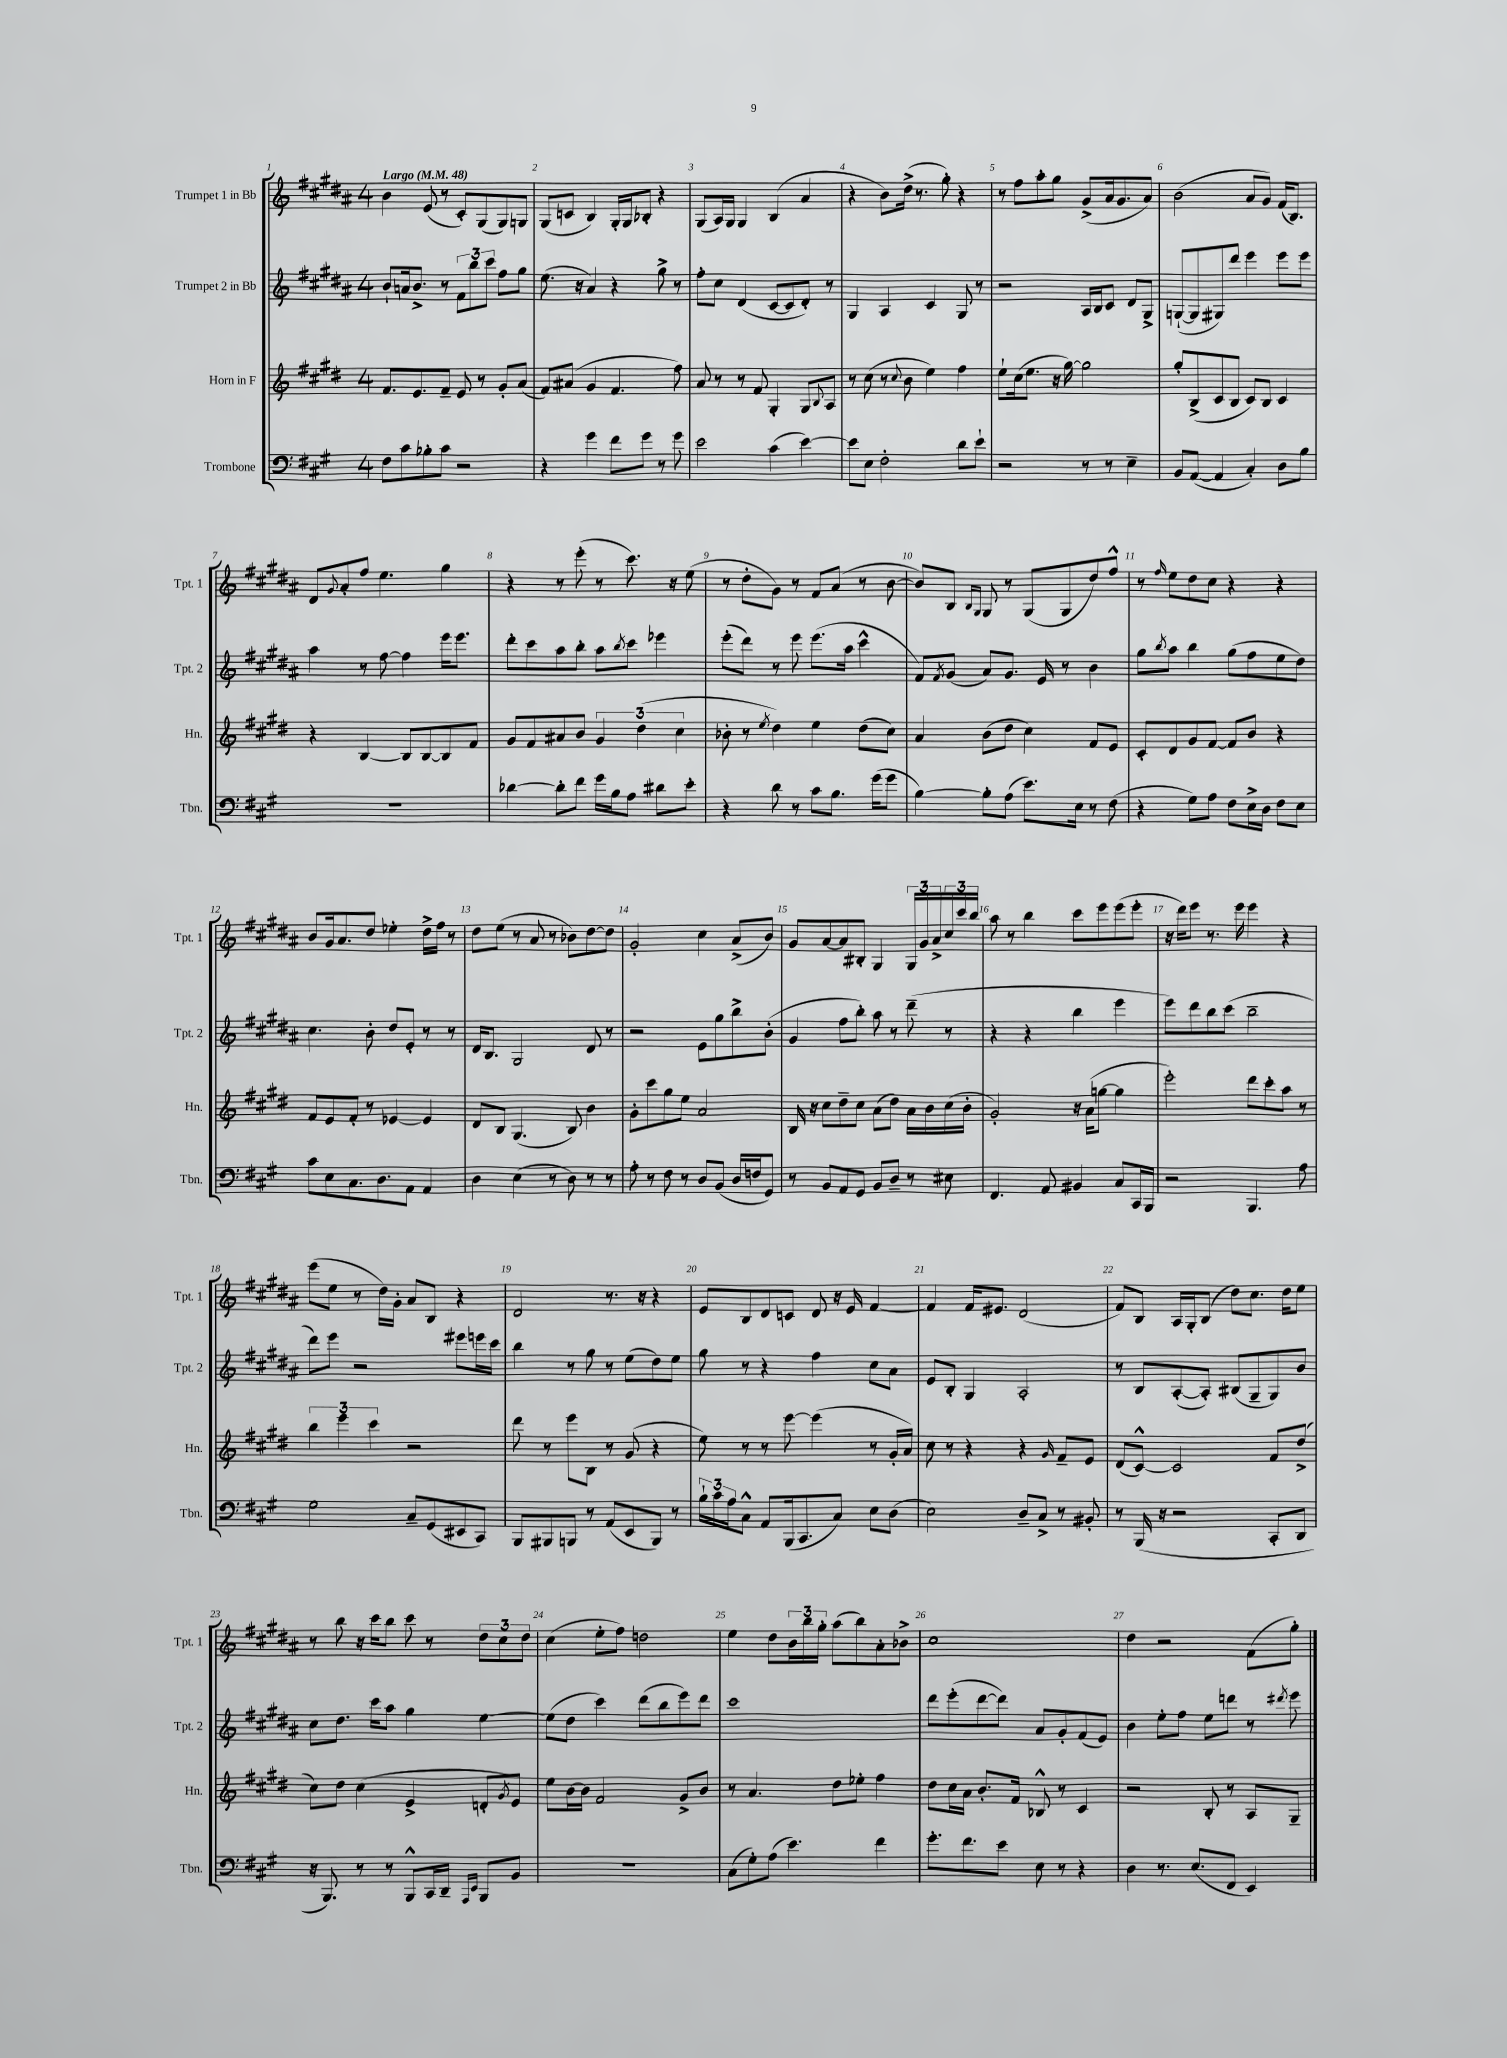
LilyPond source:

<<
\new StaffGroup <<
\new Staff = "s0" \with { instrumentName = "Trumpet 1 in Bb" shortInstrumentName = "Tpt. 1" } {
    \clef treble \key b \major \once \override Staff.TimeSignature.style = #'single-digit \time 4/4 \tempo "Largo" 4 = 48
    b'4 e'8( r8 cis'8-.) gis8( gis8) g8 |
    gis8( c'8 b4) gis16-. gis16 bes8-. r4 |
    gis8( ais16) gis16 gis4 b4( ais'4 |
    r4 b'8) dis''16->( r8. gis''8-.) r4 |
    r8 fis''8 ais''8-. gis''8 gis'8->( ais'16 gis'8. ais'8) |
    b'2( ais'8 gis'8) fis'16( b8.) |
    dis'8 \appoggiatura { gis'8 } ais'8-. fis''8 e''4. gis''4 |
    r4 r8 e'''8-.( r8 cis'''8.) r16 e''8( |
    r8 dis''8-. gis'8) r8 fis'8 ais'8( r8 b'8~ |
    b'8) b8 \grace { b16 gis16 } gis8 r8 gis8( gis8 dis''8) fis''8-^ |
    r8 \grace { fis''16 } e''8 dis''8 cis''8 r4 r4 |
    b'8 gis'16 ais'8. dis''8 ees''4-. dis''16-> fis''16 r8 |
    dis''8 e''8( r8 ais'8 r8 bes'8) dis''8~ dis''8 |
    gis'2-. cis''4 ais'8->( b'8) |
    gis'8 ais'8~ ais'8 bis8-. gis4 \tuplet 3/2 { gis16 gis'16 ais'16-> } \tuplet 3/2 { cis''16 cis'''16 b''16 } |
    ais''8 r8 b''4 cis'''8 e'''8 e'''8( e'''8-. |
    r16 dis'''16) e'''8 r8. e'''16 e'''4 r4 |
    e'''8( e''8 r8 dis''16) gis'16-. ais'8 b8 r4 |
    dis'2 r8. r16 r4 |
    e'8 b8 dis'8 c'8 dis'8 r16 e'16 fis'4~ |
    fis'4 fis'16 eis'8. dis'2( |
    fis'8) b8 ais16 gis16-. b8( dis''8) cis''8. dis''16 e''8 |
    r8 b''8 r16 cis'''16 b''8 cis'''8 r8 \tuplet 3/2 { dis''8 cis''8 dis''8 } |
    cis''4( e''8-. fis''8) d''2 |
    e''4 dis''8 \tuplet 3/2 { b'16 b''16 gis''16-. } ais''8( b''8) ais'8-. bes'8-> |
    cis''1 |
    dis''4 r2 fis'8( gis''8-.) \bar "|." |
}
\new Staff = "s1" \with { instrumentName = "Trumpet 2 in Bb" shortInstrumentName = "Tpt. 2" } {
    \clef treble \key b \major \once \override Staff.TimeSignature.style = #'single-digit \time 4/4
    b'8-! a'16 b'8.-> r8 \tuplet 3/2 { fis'8 b''8 cis'''8 } fis''8 gis''8 |
    e''8.( r16 ais'4) r4 gis''8-> r8 |
    fis''8-. cis''8 dis'4( cis'8~ cis'8 dis'8-.) r8 |
    gis4 ais4 cis'4 gis8 r8 |
    r2 ais16 b16 cis'8 dis'8 gis8-> |
    g8~-!( g8 gis8) dis'''8 e'''4 e'''8 e'''8 |
    ais''4 r8 fis''8~ fis''4 e'''16 e'''8. |
    dis'''8-. cis'''8 ais''8 b''8-. ais''8 \acciaccatura { b''8 } cis'''8 ees'''4 |
    e'''8-.( dis'''8) r8 e'''8 e'''8.( ais''16 cis'''4-^ |
    fis'8) \acciaccatura { fis'8 } gis'8( ais'8) gis'8. e'16 r8 b'4 |
    gis''8 \acciaccatura { b''8 } ais''8 b''4 gis''8( fis''8 e''8 dis''8) |
    cis''4. b'8-. dis''8 e'8-. r8 r8 |
    dis'16 b8. gis2 dis'8 r8 |
    r2 e'8 gis''8 b''8-> b'8-.( |
    gis'4 fis''8 b''8-.) ais''8 r8 dis'''8--( r8 |
    r4 r4 b''4 e'''4 |
    e'''8) dis'''8 b''8 cis'''8( b''2-- |
    dis'''8) e'''8 r2 eis'''8 e'''16 cis'''16 |
    b''4 r8 gis''8 r8 e''8( dis''8) e''8 |
    gis''8 r8 r4 fis''4 cis''8 ais'8 |
    e'8 b8-. gis4 ais2-. |
    r8 b8 ais8~-.( ais8-.) bis8( gis8-- gis8) b'8 |
    cis''8 dis''8. cis'''16 ais''8 gis''4 e''4~ |
    e''8( dis''8 cis'''4) dis'''8( b''8 e'''8) dis'''8 |
    cis'''1 |
    dis'''8 e'''8-.( dis'''8~ dis'''8) ais'8 gis'8-. fis'8( e'8) |
    b'4 e''8-. fis''8 e''8 d'''8 r8 \acciaccatura { dis'''8 } e'''8 \bar "|." |
}
\new Staff = "s2" \with { instrumentName = "Horn in F" shortInstrumentName = "Hn." } {
    \clef treble \key e \major \once \override Staff.TimeSignature.style = #'single-digit \time 4/4
    fis'8. e'8. fis'8-- e'8 r8 gis'8-. a'8( |
    fis'8) ais'8( gis'4 fis'4. fis''8) |
    a'8 r8 r8 fis'8 gis4-. gis8 \appoggiatura { b8 } a8 |
    r8 cis''8( r8 \appoggiatura { cis''8 } b'8 e''4) fis''4 |
    e''8-! cis''16( e''8. r16 gis''16~) gis''2 |
    gis''8-. b8->( cis'8 b8 cis'8) b8 cis'4 |
    r4 b4~ b8 b8~ b8 fis'8 |
    gis'8 fis'8 ais'8 b'8 \tuplet 3/2 { gis'4 dis''4( cis''4 } |
    bes'8-. r8 \acciaccatura { e''8 } dis''4) e''4 dis''8( cis''8) |
    a'4 b'8( dis''8 cis''4) fis'8 e'8 |
    cis'8-. dis'8 gis'8 fis'8~ fis'8 b'8 r4 |
    fis'8 e'8 fis'8-. r8 ees'4~ ees'4 |
    dis'8 b8 gis4.( b8) b'4 |
    gis'8-. cis'''8 gis''8 e''8 a'2 |
    b16 r16 cis''8 dis''8-- cis''8 a'8( dis''8) a'16 b'16 cis''16( b'16-. |
    gis'2-.) r16 a'16( g''8~ g''4 |
    e'''2-.) dis'''8 cis'''8-. a''8 r8 |
    \tuplet 3/2 { b''4 e'''4 cis'''4 } r2 |
    dis'''8 r8 e'''8 b8 r8 gis'8( r4 |
    e''8) r8 r8 e'''8~ e'''4( r8 gis'16-. a'16) |
    cis''8 r8 r4 r4 \grace { gis'16 } fis'8-- e'8 |
    dis'8( cis'8~-^) cis'2 fis'8 dis''8->( |
    cis''8) dis''8 cis''4( e'4-> d'8-. \acciaccatura { gis'8 } e'8) |
    e''8 b'16~ b'16 fis'2 gis'8-> b'8 |
    r8 a'4. dis''8 ees''8-. fis''4 |
    dis''8 cis''16 a'16 b'8.-. fis'16 bes8-^ r8 cis'4 |
    r2 b8-. r8 a8 gis8-- \bar "|." |
}
\new Staff = "s3" \with { instrumentName = "Trombone" shortInstrumentName = "Tbn." } {
    \clef bass \key a \major \once \override Staff.TimeSignature.style = #'single-digit \time 4/4
    fis8 cis'8 bes8-. cis'8 r2 |
    r4 gis'4 fis'8 gis'8 r8 gis'8 |
    e'2 cis'4( e'4~) |
    e'8 e8 fis2-. d'8 e'8-! |
    r2 r8 r8 e4-- |
    b,8 a,8~( a,4 cis4-.) d8 b8 |
    R1 |
    des'4~ des'8-. fis'8 gis'16 b16 a8 dis'8 e'8-. |
    r4 d'8 r8 cis'8 b8. gis'16( gis'8 |
    b4~) b8-. a8( e'8.) e16 r8 fis8( |
    r4 gis8) a8 fis8 e16-> d16 fis8 e8 |
    cis'8 e8 cis8. d8. a,8 a,4 |
    d4 e4( r8 d8) r8 r8 |
    a8-. r8 fis8 r8 d8 b,8( d16 f16 gis,8) |
    r8 b,8 a,8 gis,8 b,8 d8-- r8 eis8 |
    fis,4. a,8 bis,4 cis8 cis,16 b,,16 |
    r2 b,,4. a8 |
    gis2 cis8-- gis,8( eis,8 cis,8) |
    b,,8 bis,,8 b,,8 r8 a,8( e,8 b,,8) r8 |
    \tuplet 3/2 { b16-! cis'16 a16 } cis8-^ a,8 b,,16( cis,8. cis8) e8 d8( |
    e2) d8-- cis8-> r8 bis,8-. |
    r8 b,,16( r16 r2 cis,8-. d,8 |
    r16 b,,8.) r8 r8 b,,8-^ cis,16 d,16-- \grace { a,,16 e,16 } b,,8 b,8 |
    R1 |
    cis8( gis8-.) a8( e'4.) fis'4 |
    gis'8.-. fis'8. e'8 e8 r8 r4 |
    d4 r8. e8.( fis,8 e,4) \bar "|." |
}
>>
>>
\layout { \context { \Score \override BarNumber.break-visibility = ##(#f #t #t) barNumberVisibility = #all-bar-numbers-visible } }
